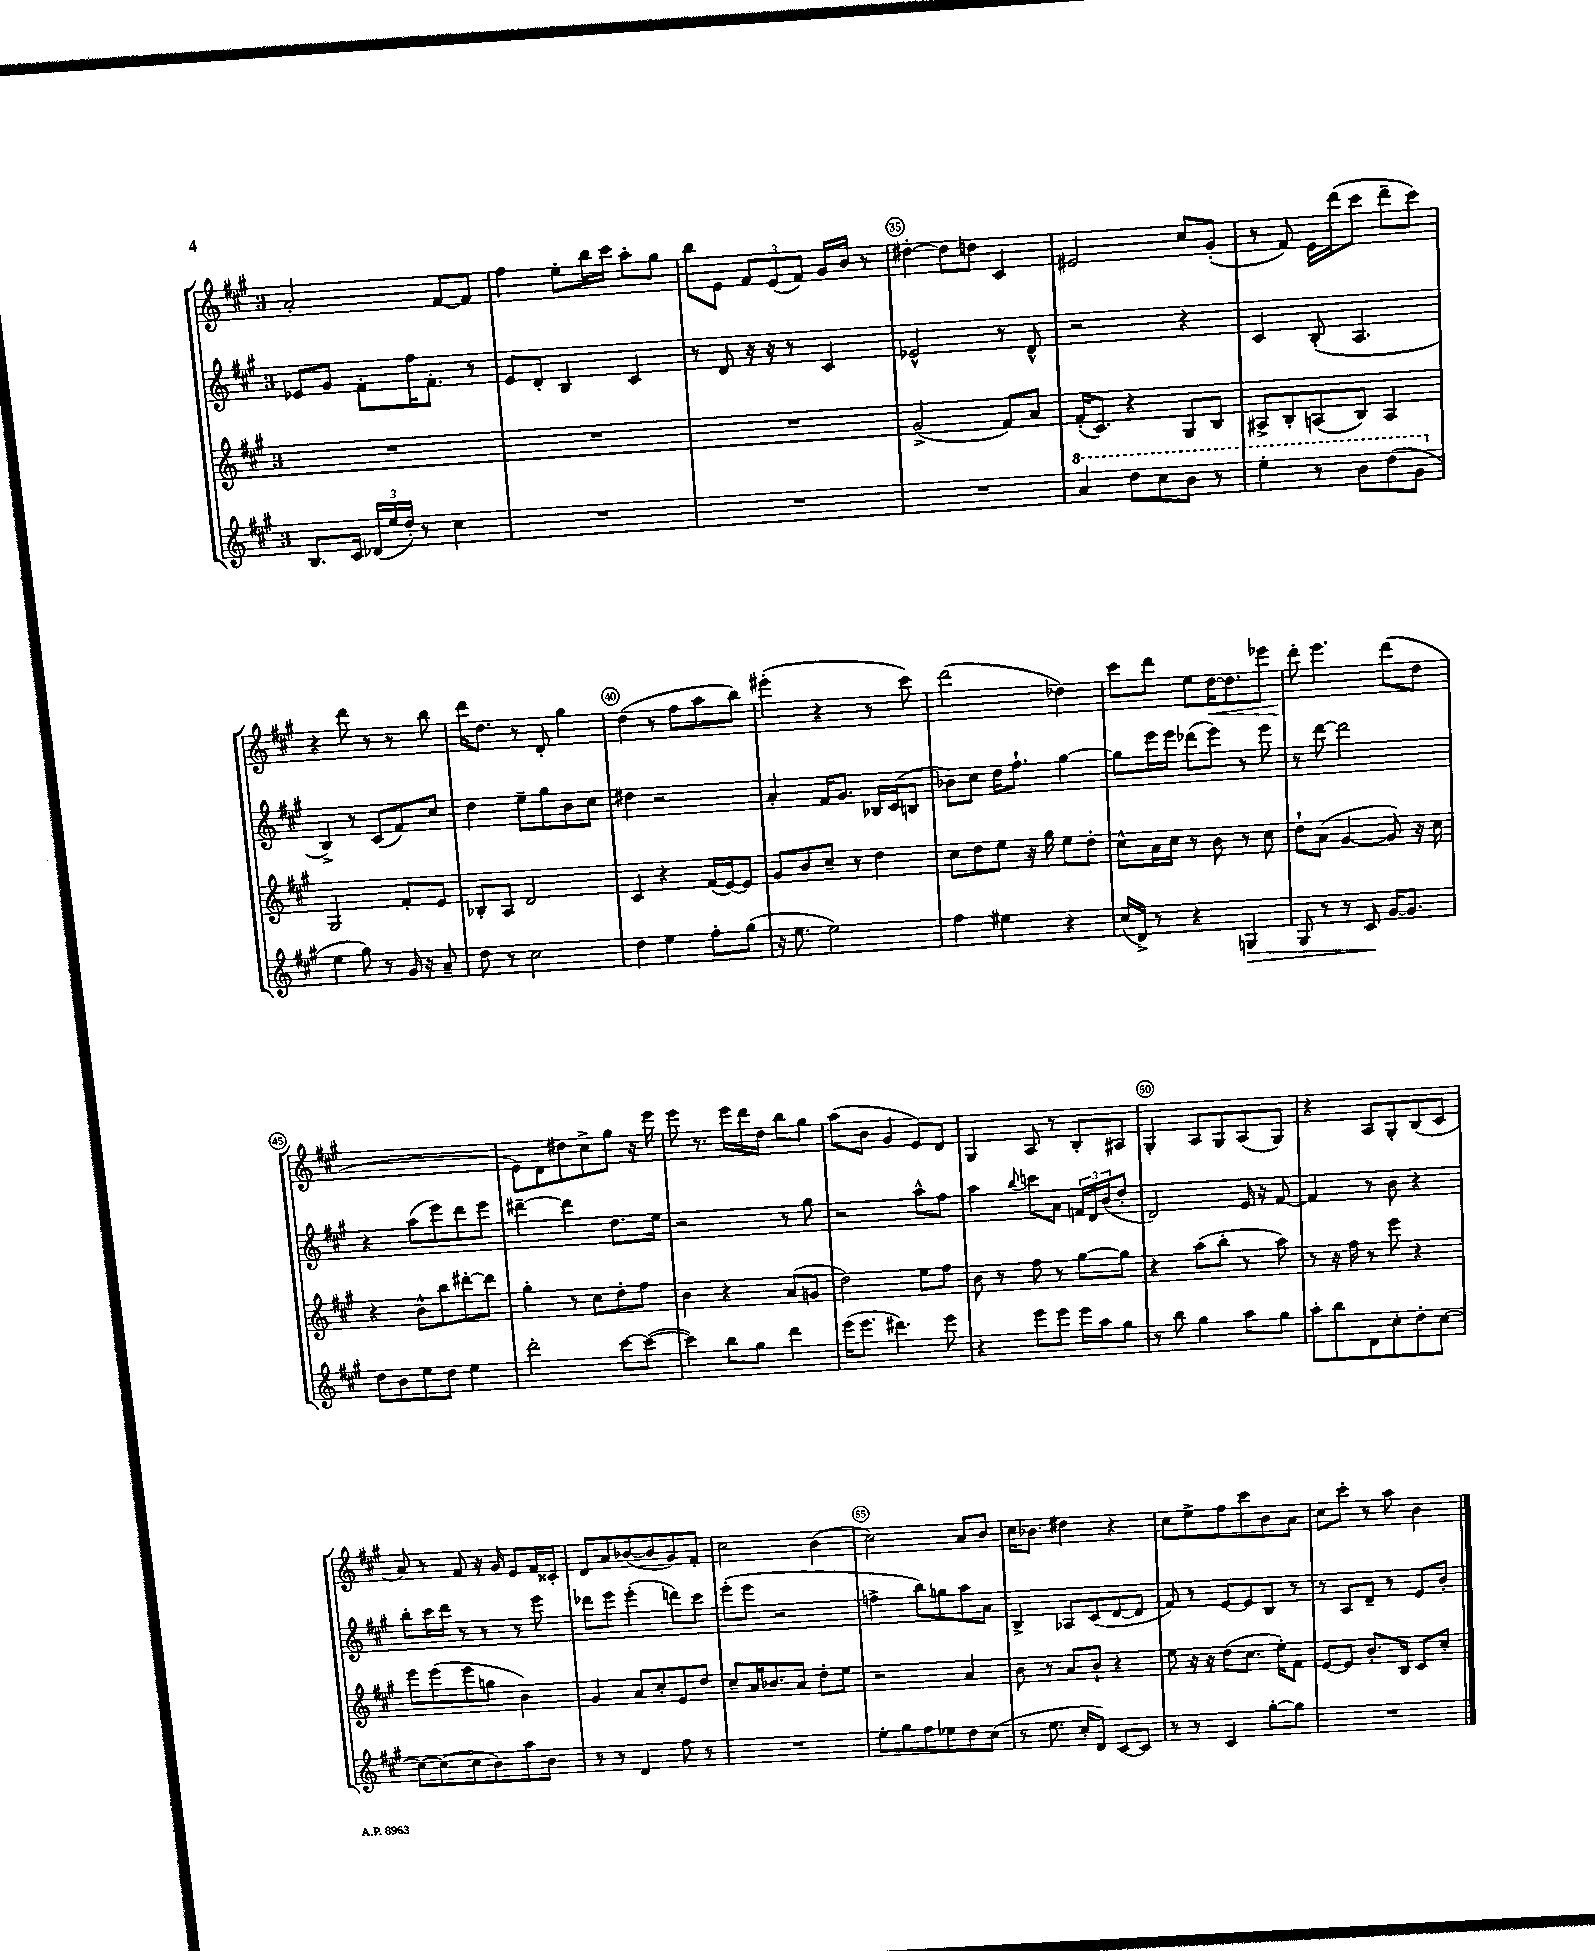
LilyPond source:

<<
\new StaffGroup <<
\new Staff = "s0" {
    \clef treble \key a \major \once \override Staff.TimeSignature.style = #'single-digit \time 3/4
    a'2-. fis'8~ fis'8 |
    fis''4 e''8-. b''16 cis'''16 a''8-. gis''8 |
    b''8 e'8 \tuplet 3/2 { fis'8 e'8( fis'8) } gis'16 b'16 r8 |
    dis''4~-. dis''8 d''8 cis'4 |
    eis'2 cis''8 gis'8-.( |
    r8 fis'8) e'16 d'''16( cis'''8 d'''8-- cis'''8) |
    r4 d'''8 r8 r8 b''8 |
    d'''16 d''8. r8 d'8-. gis''4 |
    d''4( r8 fis''8 a''8 b''8) |
    eis'''4-.( r4 r8 cis'''8) |
    d'''2( des''4) |
    cis'''8 d'''8 e''8 d''16~\< d''8. ees'''8 |
    d'''8-.\! e'''4. d'''8( d''8 |
    R2. |
    e'8) d'8 dis''8 cis''8-> gis''8 r16 e'''16 |
    e'''8 r8. e'''16 d'''16 d''16 b''8 gis''8 |
    a''8( b'8 gis'4 e'8) d'8 |
    gis4 a8 r8 b8-. ais8 |
    gis4-. a8 gis8 a8( gis8) |
    r4 a8 gis8-. b8( cis'8 |
    a'8) r8 fis'8 r16 gis'16 e'8 fis'16 cisis'16-. |
    d'8 a'8 bes'8~( bes'8 gis'8) fis'8-. |
    cis''2 b'4( |
    cis''2) a'8 b'8 |
    cis''16 bes'8. dis''4 r4 |
    cis''8 e''8-> fis''8 cis'''8 b'8 a'8 |
    cis''8 cis'''8-. r8 a''8 b'4 \bar "|." |
}
\new Staff = "s1" {
    \clef treble \key a \major \once \override Staff.TimeSignature.style = #'single-digit \time 3/4
    ees'8 gis'8 fis'8-. fis''16 fis'8.-. r8 |
    e'8 d'8-. b4 cis'4 |
    r8 d'8 r16 r16 r8 cis'4 |
    ees'2-^ r8 d'8-^ |
    r2 r4 |
    cis'4 b8-.( a4. |
    b4->) r8 cis'8( fis'8) cis''8 |
    d''4 e''8-- gis''8 b'8 cis''8 |
    dis''4 r2 |
    a'4-. fis'16 gis'8. bes16 cis'16( b8 |
    bes'8) cis''8 d''16 fis''8.-! gis''4~ |
    gis''8 e'''16 e'''16 des'''8( e'''8) r8 e'''8 |
    r8 d'''8~ d'''2 |
    r4 a''8( e'''8) d'''8 e'''8 |
    dis'''4~-- dis'''4 d''8. e''16 |
    r2 r8 gis''8 |
    r2 a''8-^ fis''8 |
    a''4 \appoggiatura { b''8 } c'''8 a'8 \tuplet 3/2 { f'16 d'16 b'16( } d''8-. |
    d'2) e'16 r16 fis'8~ |
    fis'4 r8 b'8 r4 |
    b''8-. cis'''16 d'''16 r8 r8 r8 e'''8 |
    des'''8 e'''8 e'''4-.( d'''8) cis'''8 |
    e'''8-.( e'''8 r2 |
    f''4-> b''8) g''8 a''8 a'8 |
    b4-> aes8 cis'8( d'8~ d'8 |
    fis'8) r8 e'8~ e'8 b8 r8 |
    r8 a8 d'8-- r8 e'8 b'8-. \bar "|." |
}
\new Staff = "s2" {
    \clef treble \key a \major \once \override Staff.TimeSignature.style = #'single-digit \time 3/4
    R2. |
    R2. |
    R2. |
    gis'2->( fis'8) a'8 |
    fis'16-.( cis'8.) r4 gis8 b8 |
    ais8-> b8-. a8( b8) a4 |
    gis2 fis'8-. e'8 |
    bes8-. a8 d'2 |
    cis'4 r4 fis'16( e'16~) e'8 |
    gis'8 b'8 cis''8-- r8 d''4 |
    cis''8 d''8 e''8 r16 gis''16 e''8 d''8-. |
    cis''8-^ a'16 cis''16 r8 b'8 r8 cis''8 |
    d''8-! a'8( gis'4~ gis'8) r16 cis''16 |
    r4 b'8-^ b''8 dis'''8~-. dis'''8 |
    gis''4-. r8 cis''8 d''8-. fis''8 |
    b'4 r4 a'8( g'8 |
    d''2) e''8 fis''8 |
    b'8 r8 fis''8 r8 gis''8~ gis''8 |
    r4 a''8( b''8-. r8 a''8) |
    r8 r16 fis''16 r8 e'''8 r4 |
    e'''8 e'''8( e'''8 g''8 b'4) |
    gis'4 a'8 cis''8-. e'8 d''8 |
    cis''8-- a'16 bes'8. a'8 d''8-. e''8 |
    r2 a'4 |
    b'8 r8 a'8 b'8-! r4 |
    e''8 r16 r16 d''8( cis''8. e''16-.) fis'8 |
    e'8~ e'8 b'8.-. b16 cis'8 cis''8-. \bar "|." |
}
\new Staff = "s3" {
    \clef treble \key a \major \once \override Staff.TimeSignature.style = #'single-digit \time 3/4
    b8. cis'16 \tuplet 3/2 { des'16( e''16 d''16-.) } r8 cis''4 |
    R2. |
    R2. |
    R2. |
    \ottava #1 a''4 d'''8 cis'''8 b''8 r8 |
    e'''4-. r8 b''8 d'''8( gis''8 \ottava #0 |
    e''4 gis''8) r8 gis'16 r16 a'8-- |
    d''8 r8 cis''2 |
    d''4 e''4 fis''8-. gis''8( |
    r16 e''8. e''2) |
    fis''4 eis''4 r4 |
    cis''16( d'16->) r8 r4 g4\> |
    gis8 r8 r8 cis'8\! gis'16~ gis'8. |
    d''8 b'8 e''8 d''8 e''4 |
    d'''2-. cis'''8~ cis'''8~( |
    cis'''4) b''8 gis''8 d'''4 |
    e'''16( e'''8. dis'''4.) e'''8 |
    r4 e'''8 e'''8 e'''16 a''16 gis''8 |
    r8 b''8 gis''4 a''8 gis''8 |
    a''8-. b''8 d'8 cis''8-. d''8-. cis''8~ |
    cis''8~ cis''8( cis''8 b'8) a''8 b'8 |
    r8 r8 d'4 fis''8 r8 |
    R2. |
    e''8-. gis''8 fis''8 ees''8 d''8 cis''8( |
    r8 e''8. cis''16-. d'8) cis'8~ cis'8 |
    r8 r8 cis'4 gis''8~-. gis''8 |
    R2. \bar "|." |
}
>>
>>
\layout { \context { \Score currentBarNumber = #32 \override BarNumber.break-visibility = ##(#f #t #t) barNumberVisibility = #(every-nth-bar-number-visible 5) \override BarNumber.stencil = #(make-stencil-circler 0.1 0.3 ly:text-interface::print) } }
